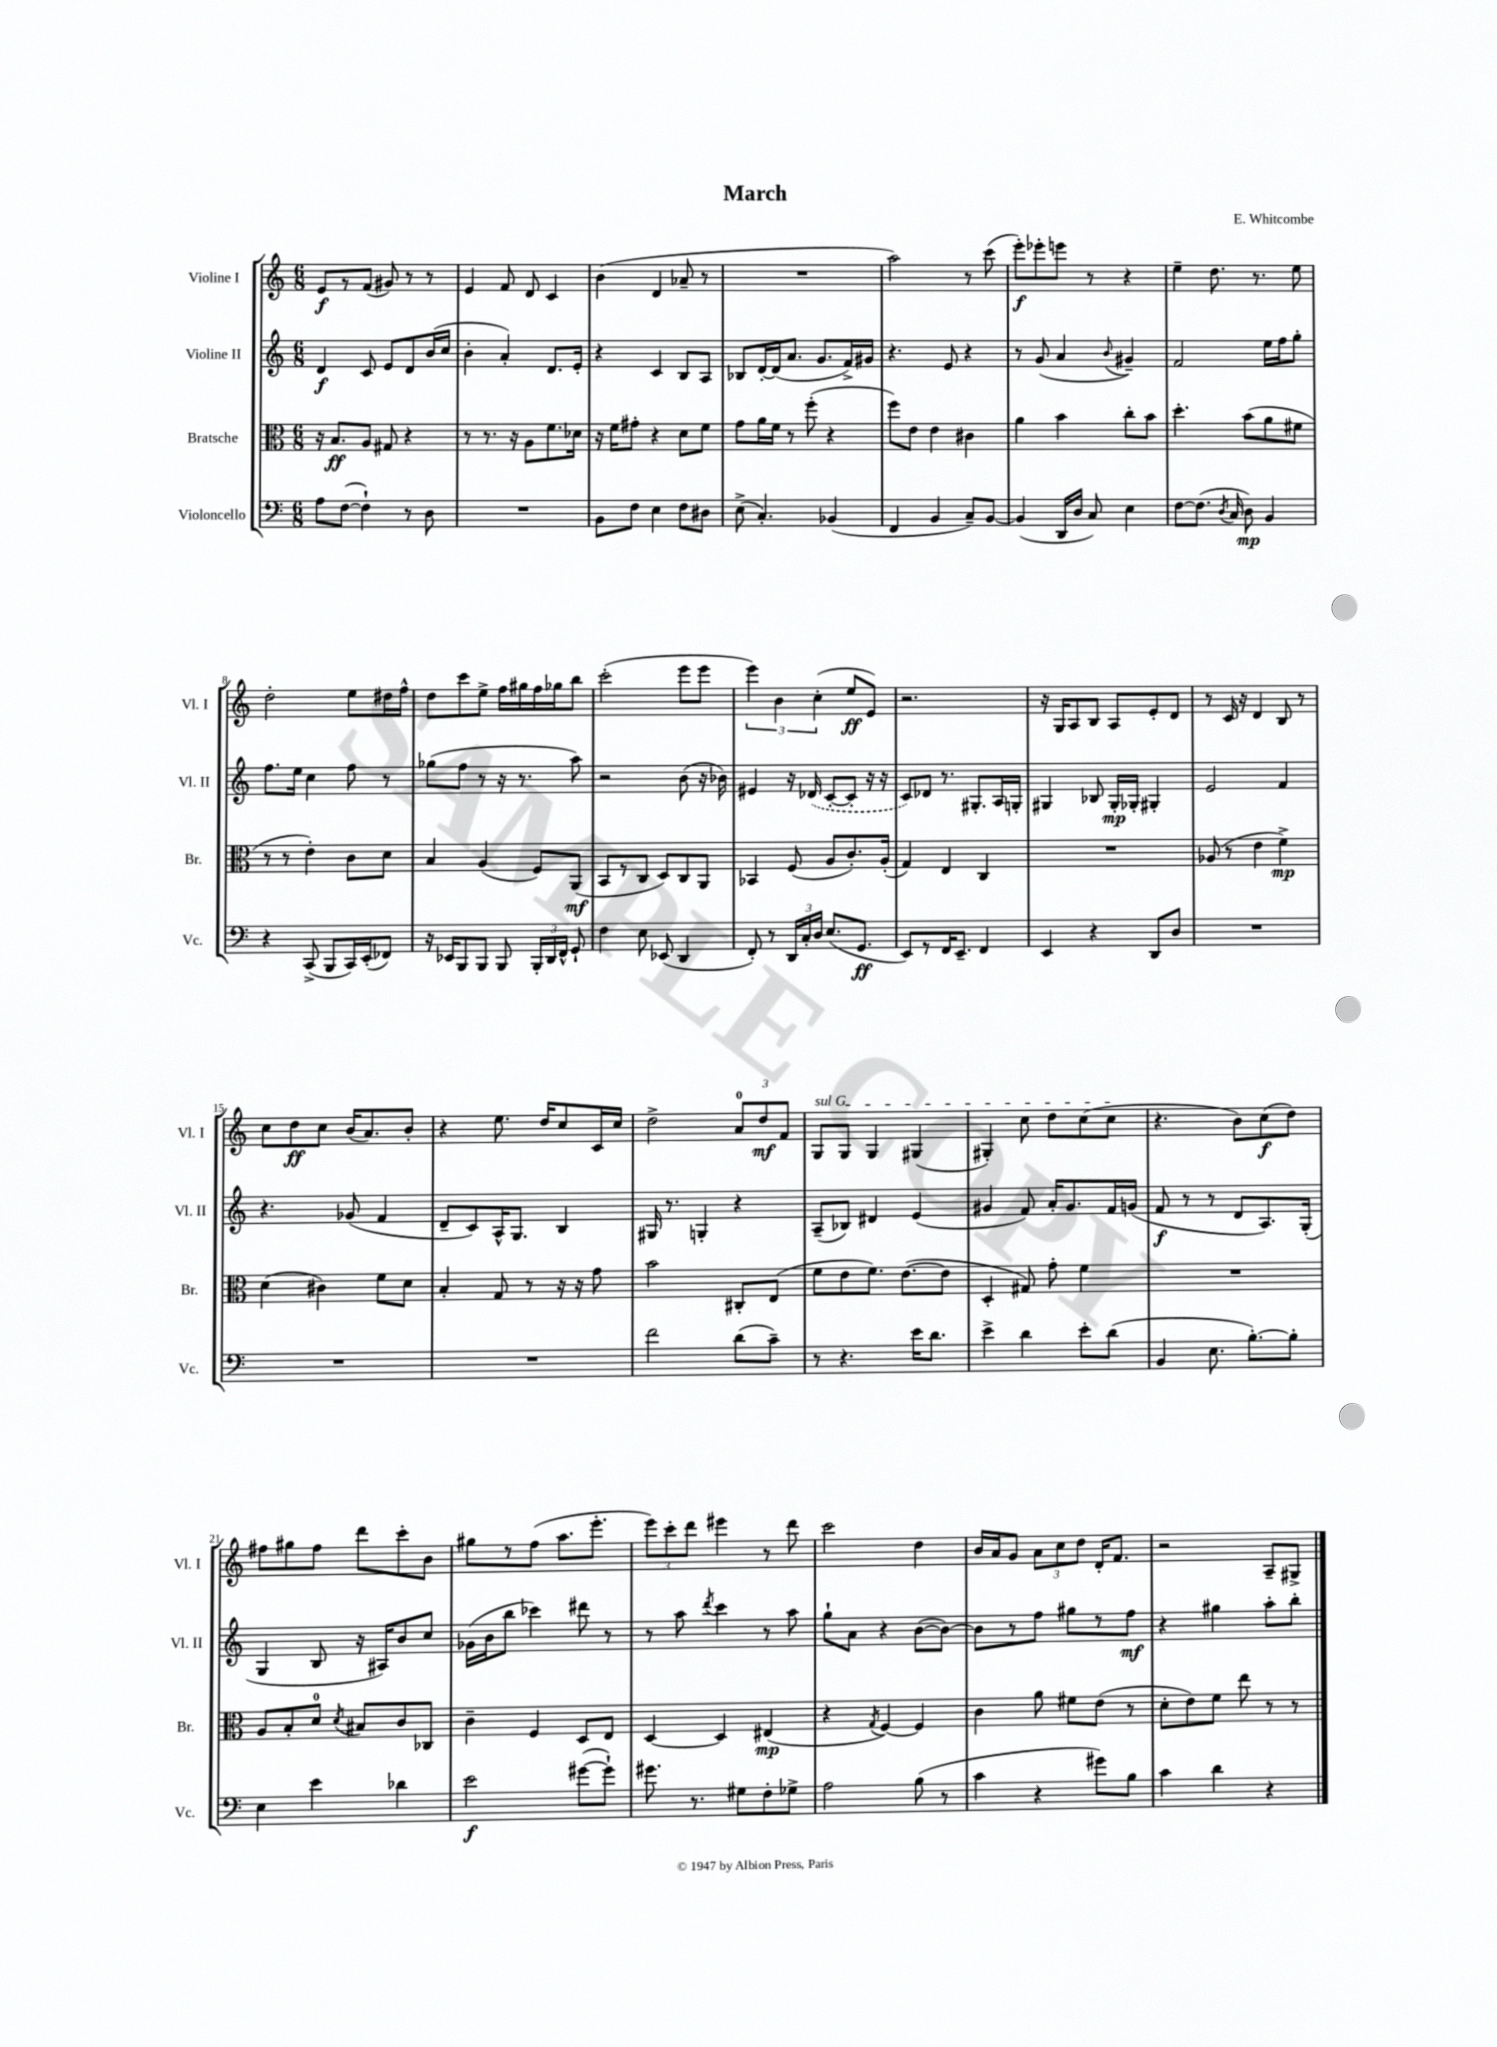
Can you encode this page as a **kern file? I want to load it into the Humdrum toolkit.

**kern	**dynam	**kern	**dynam	**kern	**dynam	**kern	**dynam
*part4	*part4	*part3	*part3	*part2	*part2	*part1	*part1
*staff4	*staff4	*staff3	*staff3	*staff2	*staff2	*staff1	*staff1
*I"Violoncello	*	*I"Bratsche	*	*I"Violine II	*	*I"Violine I	*
*I'Vc.	*	*I'Br.	*	*I'Vl. II	*	*I'Vl. I	*
*clefF4	*	*clefC3	*	*clefG2	*	*clefG2	*
*k[]	*	*k[]	*	*k[]	*	*k[]	*
*M6/8	*	*M6/8	*	*M6/8	*	*M6/8	*
=1	=1	=1	=1	=1	=1	=1	=1
8A\L	.	16r	.	4d/	f	8e/L	f
.	.	8.B/L	ff	.	.	.	.
([8F\J	.	.	.	.	.	8r	.
4F`\])	.	8A/J	.	8c/	.	(8f/J	.
.	.	8G#X/	.	8e/L	.	8g#X/)	.
8r	.	4r	.	8d/	.	8r	.
8D\	.	.	.	(16b/L	.	8r	.
.	.	.	.	16cc/JJ	.	.	.
=2	=2	=2	=2	=2	=2	=2	=2
2.r	.	8r	.	4b'\	.	4e/	.
.	.	8.r	.	.	.	.	.
.	.	.	.	4a'/)	.	8f/	.
.	.	16r	.	.	.	.	.
.	.	8A\L	.	.	.	8d/	.
.	.	8.f\	.	8.d/L	.	4c/	.
.	.	16d-X\Jk	.	16e'/Jk	.	.	.
=3	=3	=3	=3	=3	=3	=3	=3
8BB\L	.	16r	.	4r	.	(4b\	.
.	.	16f\KL	.	.	.	.	.
8F\J	.	8g#X'\J	.	.	.	.	.
4E\	.	4r	.	4c/	.	4d/	.
8F\L	.	8d\L	.	8B/L	.	8a-X~/	.
8D#X\J	.	8f\J	.	8A/J	.	8r	.
=4	=4	=4	=4	=4	=4	=4	=4
(8E^\	.	8g\L	.	8B-X/L	.	2.r	.
4.C'/)	.	16a\L	.	[16d'/L	.	.	.
.	.	16f\JJ	.	(16d/J]	.	.	.
.	.	8r	.	8.a/J	.	.	.
.	.	(8ff'\	.	.	.	.	.
.	.	.	.	8.g/L	.	.	.
(4BB-X/	.	4r	.	.	.	.	.
.	.	.	.	16f^/L)	.	.	.
.	.	.	.	16g#X/JJ	.	.	.
=5	=5	=5	=5	=5	=5	=5	=5
4FF/	.	8ff\L)	.	4.r	.	2aa\)	.
.	.	8e\J	.	.	.	.	.
4BB/	.	4e\	.	.	.	.	.
.	.	.	.	8e/	.	.	.
8C~/L)	.	4c#X\	.	4r	.	8r	.
[8BB/J	.	.	.	.	.	(8ccc\	.
=6	=6	=6	=6	=6	=6	=6	=6
(4BB/]	.	4a\	.	8r	.	8eee'\L)	f
.	.	.	.	(8g/	.	8eee-X'\	.
16DD/LL	.	4b\	.	4a/	.	8eeen\J	.
16D/JJ	.	.	.	.	.	.	.
8C/)	.	.	.	.	.	8r	.
.	.	.	.	8qqb/	.	.	.
4E\	.	8cc'\L	.	4g#X~/)	.	4r	.
.	.	8b\J	.	.	.	.	.
=7	=7	=7	=7	=7	=7	=7	=7
[8F\L	.	4.dd'\	.	2f/	.	4ee~\	.
(8.F\J]	.	.	.	.	.	.	.
.	.	.	.	.	.	8.dd\	.
8qD/	.	.	.	.	.	.	.
16C/	.	.	.	.	.	.	.
8D\)	mp	(8b\L	.	.	.	.	.
.	.	.	.	.	.	8.r	.
4BB/	.	8a\	.	16ee\LL	.	.	.
.	.	.	.	16ff\J	.	.	.
.	.	8f#X\J	.	8gg'\J	.	8ee\	.
!!LO:LB:g=z
=8	=8	=8	=8	=8	=8	=8	=8
4r	.	8r	.	8.ff\L	.	2dd'\	.
.	.	8r	.	.	.	.	.
.	.	.	.	16ee\Jk	.	.	.
(8CC^/	.	4e'\)	.	4cc\	.	.	.
8BBB/L	.	.	.	.	.	.	.
16CC/L)	.	8c\L	.	8ff\	.	8ee\L	.
(16EE'/J	.	.	.	.	.	.	.
8FF-X/J)	.	8d\J	.	8r	.	16dd#X\L	.
.	.	.	.	.	.	16ff^^\JJ	.
=9	=9	=9	=9	=9	=9	=9	=9
16r	.	4B/	.	(8gg-X\L	.	8dd\L	.
16EE-X/KL	.	.	.	.	.	.	.
8BBB/	.	.	.	8ff\J	.	8ccc\	.
8BBB/J	.	(4A/	.	8r	.	8ee^\J	.
8BBB/	.	.	.	16r	.	16ff\LL	.
.	.	.	.	8.r	.	16gg#X\	.
24BBB'/LL	.	8F/L)	.	.	.	16ff\	.
24DD/	.	.	.	.	.	.	.
.	.	.	.	.	.	16gg-X\J	.
24FF^^/JJ	.	.	.	.	.	.	.
8GG`/	.	(8AA/J	mf	8aa\)	.	8bb\J	.
=10	=10	=10	=10	=10	=10	=10	=10
4F\	.	8BB/L	.	2r	.	(2ccc'\	.
.	.	8r	.	.	.	.	.
8E\	.	8C/J	.	.	.	.	.
(8EE-X/	.	8D/L)	.	.	.	.	.
4DD/	.	8C/	.	(8b\	.	8eee\L	.
.	.	8AA/J	.	16r	.	8eee\J	.
.	.	.	.	16b-X\)	.	.	.
=11	=11	=11	=11	=11	=11	=11	=11
8FF'/)	.	4BB-X/	.	4e#X/	.	6eee\)	.
8r	.	.	.	.	.	.	.
.	.	.	.	.	.	6b\	.
24DD/LL	.	(8F/	.	16r	.	.	.
24C'/	.	.	.	.	.	.	.
.	.	.	.	(16d-X/	.	.	.
24D/JJ	.	.	.	.	.	(6cc'\	.
(8.E/L	.	8A/L	.	[8c'/L	.	.	.
.	.	8.c'/)	.	8c'/J]	.	8ee/L	ff
8.GG/J	ff	.	.	.	.	.	.
.	.	.	.	16r	.	8e/J)	.
.	.	(16A'/Jk	.	16r	.	.	.
=12	=12	=12	=12	=12	=12	=12	=12
8EE/L)	.	4G/)	.	8c/L)	.	2.r	.
8r	.	.	.	8d-X/J	.	.	.
16FF/K	.	4E/	.	8.r	.	.	.
8.EE~/J	.	.	.	.	.	.	.
.	.	.	.	8.G#X'/L	.	.	.
4FF/	.	4C/	.	.	.	.	.
.	.	.	.	16A/L	.	.	.
.	.	.	.	16Gn'/JJ	.	.	.
=13	=13	=13	=13	=13	=13	=13	=13
4EE/	.	2.r	.	4G#X/	.	16r	.
.	.	.	.	.	.	16G/KL	.
.	.	.	.	.	.	8A/	.
4r	.	.	.	8B-X/	.	8B/J	.
.	.	.	.	16G#'/LL	mp	8A/L	.
.	.	.	.	16G-X'/JJ	.	.	.
8DD/L	.	.	.	4G#X'/	.	8e'/	.
8D/J	.	.	.	.	.	8d/J	.
=14	=14	=14	=14	=14	=14	=14	=14
2.r	.	(8A-X/	.	2e/	.	8r	.
.	.	8r	.	.	.	16c/	.
.	.	.	.	.	.	16r	.
.	.	4e\	.	.	.	4d/	.
.	.	4f^\)	mp	4f/	.	8B/	.
.	.	.	.	.	.	8r	.
!!LO:LB:g=z
=15	=15	=15	=15	=15	=15	=15	=15
2.r	.	(4d\	.	4.r	.	8cc\L	.
.	.	.	.	.	.	8dd\	ff
.	.	4c#X\)	.	.	.	8cc\J	.
.	.	.	.	(8g-X/	.	(16b/KL	.
.	.	.	.	.	.	8.a/)	.
.	.	8f\L	.	4f/	.	.	.
.	.	8d\J	.	.	.	8b'/J	.
=16	=16	=16	=16	=16	=16	=16	=16
2.r	.	4B'/	.	8d~/L	.	4r	.
.	.	.	.	8c/)	.	.	.
.	.	8G/	.	16A^^/K	.	8.ee\	.
.	.	.	.	8.G/J	.	.	.
.	.	8r	.	.	.	.	.
.	.	.	.	.	.	16dd/KL	.
.	.	16r	.	4B/	.	8cc/	.
.	.	16r	.	.	.	.	.
.	.	8g\	.	.	.	16c/L	.
.	.	.	.	.	.	16cc/JJ	.
=17	=17	=17	=17	=17	=17	=17	=17
2f\	.	2b\	.	16G#X/	.	2dd^\	.
.	.	.	.	8.r	.	.	.
.	.	.	.	4Gn'/	.	.	.
(8d\L	.	8C#X'/L	.	4r	.	12a/L	.
.	.	.	.	.	.	12dd/	mf
8c~\J)	.	(8E/J	.	.	.	.	.
.	.	.	.	.	.	12f/J	.
=18	=18	=18	=18	=18	=18	=18	=18
!	!	!	!	!	!	!LO:TX:a:i:t=sul G	!
8r	.	8f\L	.	(8A~/L	.	8G/L	.
4.r	.	8e\	.	8B-X/J)	.	8G/J	.
.	.	8.f\J)	.	4d#X/	.	4G/	.
.	.	([8.e\L	.	.	.	.	.
16e\KL	.	.	.	(4e/	.	(4G#X/	.
8.d\J	.	.	.	.	.	.	.
.	.	8e\J]	.	.	.	.	.
=19	=19	=19	=19	=19	=19	=19	=19
4e^\	.	4D'/	.	4g#X/	.	4G#X'/)	.
4d\	.	8G#X/)	.	8f/)	.	8cc\	.
.	.	8g'\	.	16a'/KL	.	8dd\L	.
.	.	.	.	8.g#/	.	.	.
8e'\L	.	4f\	.	.	.	(8cc\	.
(8d\J	.	.	.	16f/L	.	8cc\J	.
.	.	.	.	(16gn/JJ	.	.	.
=20	=20	=20	=20	=20	=20	=20	=20
4BB/	.	2.r	.	8f/	f	4.r	.
.	.	.	.	8r	.	.	.
8.E\	.	.	.	8r	.	.	.
.	.	.	.	8d/L	.	8b\L)	.
[8.B'\L)	.	.	.	.	.	.	.
.	.	.	.	8.A/)	.	(8cc\	f
8B'\J]	.	.	.	.	.	8dd\J)	.
.	.	.	.	(16G'/Jk	.	.	.
!!LO:LB:g=z
=21	=21	=21	=21	=21	=21	=21	=21
4E\	.	8A/L	.	4G/	.	8ff#X\L	.
.	.	8B'/	.	.	.	8gg#X\	.
4e\	.	8d/J	.	8B/	.	8ff#\J	.
.	.	8qd/	.	.	.	.	.
.	.	8B#X/L	.	16r	.	8ddd\L	.
.	.	.	.	16A#X/KL)	.	.	.
4d-X\	.	8c/	.	8b/	.	8ccc'\	.
.	.	8C-X/J	.	8cc/J	.	8b\J	.
=22	=22	=22	=22	=22	=22	=22	=22
2e\	f	4c~\	.	(16g-X\LL	.	8gg#X\L	.
.	.	.	.	16b\J	.	.	.
.	.	.	.	8bb\J	.	8r	.
.	.	4F/	.	4ccc-X\)	.	(8ff\J	.
.	.	.	.	.	.	8.aa\L	.
([8g#X\L	.	8D/L	.	8ddd#X\	.	.	.
.	.	.	.	.	.	8.eee'\J	.
8g#`\J])	.	8E/J	.	8r	.	.	.
=23	=23	=23	=23	=23	=23	=23	=23
8.g#X\	.	[4D/	.	8r	.	12eee\L)	.
.	.	.	.	.	.	12ccc'\	.
.	.	.	.	8aa\	.	.	.
.	.	.	.	.	.	12ddd\J	.
8.r	.	.	.	.	.	.	.
.	.	.	.	8qddd/	.	.	.
.	.	4D/]	.	4ccc\	.	4eee#X\	.
8G#X\L	.	.	.	.	.	.	.
8F'\	.	(4E#X/	mp	8r	.	8r	.
8G-X^\J	.	.	.	8aa\	.	8ddd\	.
=24	=24	=24	=24	=24	=24	=24	=24
2A\	.	4r	.	8gg`\L	.	2ccc\	.
.	.	.	.	8a\J	.	.	.
.	.	8qG/	.	.	.	.	.
.	.	[4F/)	.	4r	.	.	.
(8B\	.	4F/]	.	([8b\L	.	4dd\	.
8r	.	.	.	8b\J_)	.	.	.
=25	=25	=25	=25	=25	=25	=25	=25
4c\	.	4c\	.	8b\L]	.	16b/LL	.
.	.	.	.	.	.	16a/J	.
.	.	.	.	8r	.	8g/J	.
4r	.	8a\	.	8ff\J	.	12a\L	.
.	.	.	.	.	.	12cc\	.
.	.	8f#X\L	.	8gg#X\L	.	.	.
.	.	.	.	.	.	12dd\J	.
8g#X\L)	.	(8e\J	.	8r	.	16d'/KL	.
.	.	.	.	.	.	8.f/J	.
8B\J	.	8r	.	8ff\J	mf	.	.
=26	=26	=26	=26	=26	=26	=26	=26
4c\	.	8d'\L	.	4r	.	2r	.
.	.	8e\)	.	.	.	.	.
4d\	.	8f\J	.	4gg#X\	.	.	.
.	.	8ee\	.	.	.	.	.
4r	.	8r	.	8aa'\L	.	8A~/L	.
.	.	8r	.	8bb'\J	.	8G#X^/J	.
==	==	==	==	==	==	==	==
*-	*-	*-	*-	*-	*-	*-	*-
